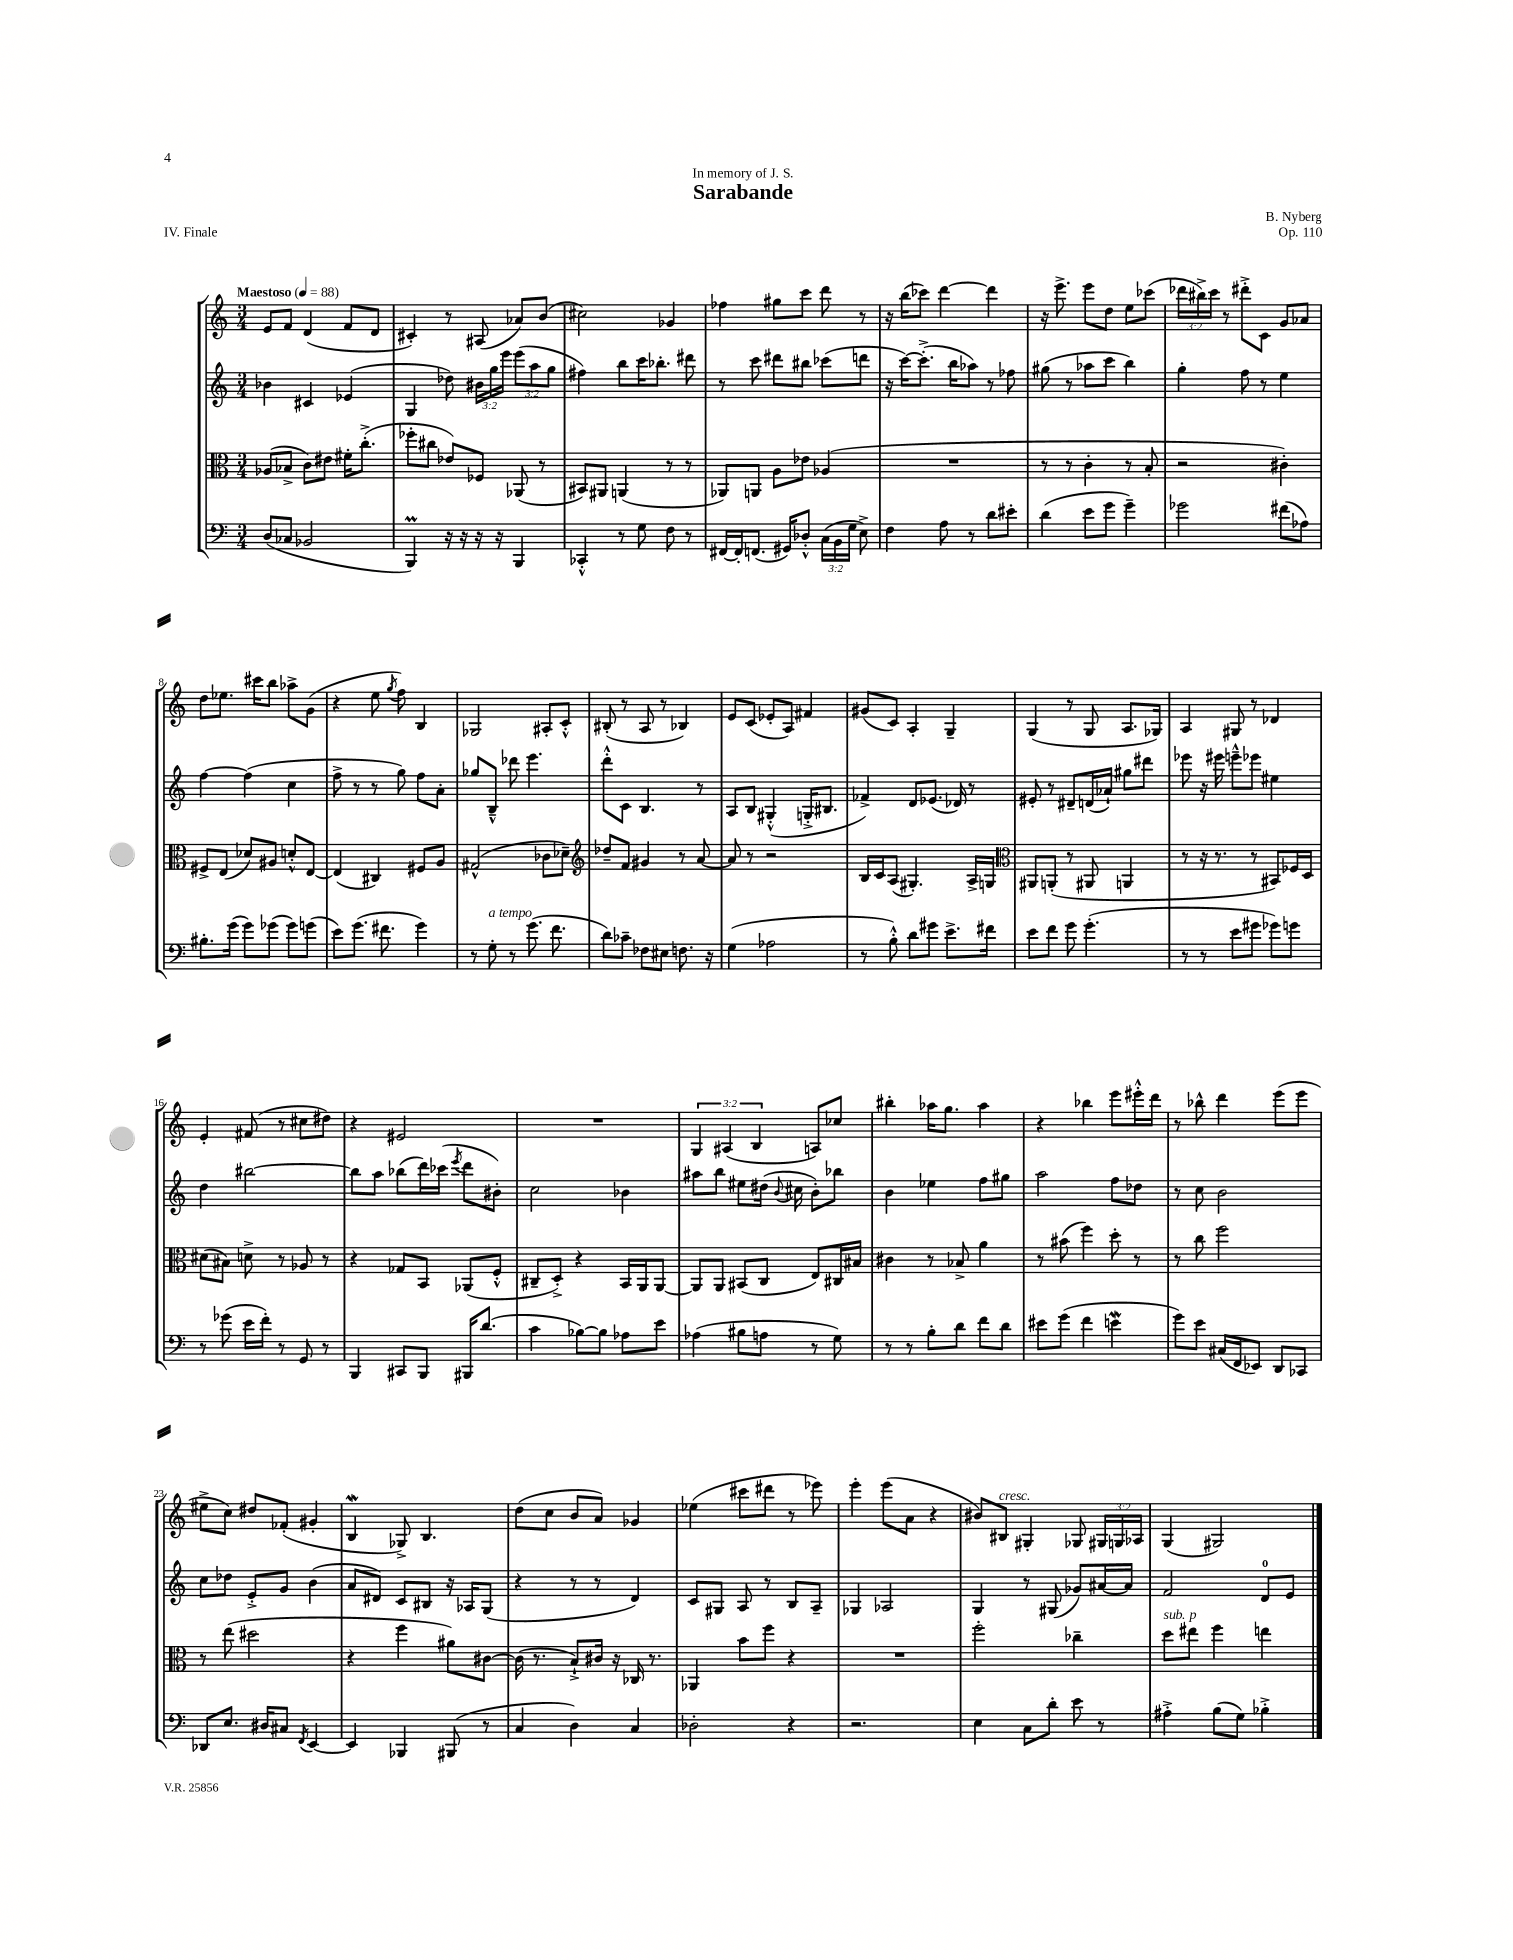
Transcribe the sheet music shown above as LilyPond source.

\header { title = "Sarabande" composer = "B. Nyberg" dedication = "In memory of J. S." opus = "Op. 110" piece = "IV. Finale" }
<<
\new StaffGroup <<
\new Staff = "s0" {
    \clef treble \key c \major \numericTimeSignature \time 3/4 \override Staff.TupletNumber.text = #tuplet-number::calc-fraction-text \tempo "Maestoso" 4 = 88
    \autoBeamOff e'8[ f'8] d'4( f'8[ d'8] |
    cis'4-.) r8 ais8( aes'8[) b'8]( |
    cis''2) ges'4 |
    fes''4 gis''8[ c'''8] d'''8 r8 |
    r16 b''16[( ces'''8]) d'''4~ d'''4 |
    r16 e'''8.-> e'''8[ d''8] e''8[ ces'''8]( |
    \tuplet 3/2 { des'''16[ bis''16->) c'''16] } r8 dis'''8[-.-> c'8] g'8[ aes'8] |
    d''8[ ees''8.] cis'''16[ b''8] aes''8[-> g'8]( |
    r4 e''8 \acciaccatura { g''8 } f''8) b4 |
    ges2 ais8[-. c'8]-.-^ |
    bis8-.( r8 a8 r8 bes4) |
    e'8[ c'8]( ees'8[-. a8]) fis'4 |
    gis'8[( c'8]) a4-. g4-- |
    g4( r8 g8 a8.[ ges16]) |
    a4 gis8 r8 des'4 |
    e'4-. fis'8( r8 cis''8[ dis''8]) |
    r4 eis'2 |
    R2. |
    \tuplet 3/2 { g4 ais4( b4 } a8[) ces''8] |
    bis''4-. aes''16[ g''8.] aes''4 |
    r4 bes''4 e'''8[ eis'''16-.-^ d'''16] |
    r8 bes''8-^ d'''4 e'''8[( e'''8] |
    eis''8[-> c''8]) dis''8[ fes'8]-.( gis'4-. |
    b4\mordent ges8->) b4. |
    d''8[( c''8] b'8[ a'8]) ges'4 |
    ees''4( cis'''8[ dis'''8] r8 ees'''8) |
    e'''4-. e'''8[( a'8] r4 |
    bis'8[) bis8]^\markup { \italic "cresc." } gis4-. ges8 \tuplet 3/2 { gis16[ g16 aes16] } |
    g4( gis2) \bar "|." |
}
\new Staff = "s1" {
    \clef treble \key c \major \numericTimeSignature \time 3/4 \override Staff.TupletNumber.text = #tuplet-number::calc-fraction-text
    \autoBeamOff bes'4 cis'4 ees'4( |
    g4 des''8) \tuplet 3/2 { bis'16[ g''16 e'''16] } \tuplet 3/2 { e'''8[( a''8 g''8] } |
    fis''4) b''8[ c'''16 bes''8.]-. dis'''8 |
    r8 c'''8 dis'''8[ bis''8] ces'''8[( d'''8] |
    r16 c'''16[~) c'''8.]-.->( b''16[ aes''8]) r8 fes''8 |
    gis''8( r8 aes''8[ c'''8] b''4) |
    g''4-. f''8 r8 e''4 |
    f''4~ f''4( c''4 |
    f''8-> r8 r8 g''8) f''8[ a'8]-. |
    ges''8[ b8]---^ des'''8 e'''4. |
    d'''8[-.-^ c'8] b4. r8 |
    a8[ b8] gis4-.-^( g16[-.-> bis8.] |
    fes'4->) d'8[ ees'8.]( des'16) r8 |
    eis'8-. r8 dis'8[-- d'16( aes'16]-!) gis''8[ dis'''8] |
    ees'''8 r16 eis'''16 e'''8[---^ ees'''8] eis''4 |
    d''4 bis''2~ |
    bis''8[ a''8] bes''8[( d'''16) ces'''16]( \acciaccatura { e'''8 } d'''8[ bis'8]-.) |
    c''2 bes'4 |
    ais''8[ b''8] eis''8[ dis''16]( \appoggiatura { b'8 } cis''16 b'8[-.) bes''8] |
    b'4 ees''4 f''8[ gis''8] |
    a''2 f''8[ des''8] |
    r8 c''8 b'2 |
    c''8[ des''8] e'8[-.-> g'8] b'4( |
    a'8[ dis'8]) c'8[ bis8] r16 aes16[ g8]( |
    r4 r8 r8 d'4) |
    c'8[ gis8] a8 r8 b8[ a8]-- |
    ges4 aes2 |
    g4 r8 gis8( ges'8[) ais'16~ ais'16] |
    f'2 d'8[-0 e'8] \bar "|." |
}
\new Staff = "s2" {
    \clef alto \key c \major \numericTimeSignature \time 3/4
    \autoBeamOff aes8[( bes8]-> c'8[) eis'8] fis'16[-. c''8.]-.->( |
    fes''8[-. cis''8] ees'8[) fes8] aes,8( r8 |
    bis,8[) ais,8] a,4( r8 r8 |
    aes,8[) a,8] a8[ ees'8] aes4( |
    R2. |
    r8 r8 c'4-. r8 b8-. |
    r2 cis'4-.) |
    fis8[-> e8]( des'8[) ais8] d'8[-.-^ e8]~ |
    e4( cis4) fis8[ a8] |
    gis2-^( ces'8[ des'8]--) |
    \clef treble des''8[-- f'8] gis'4 r8 a'8~ |
    a'8 r8 r2 |
    b16[ c'16 a8]( gis4.-.) a16[-> g16] |
    \clef alto ais,8[ a,8]-.( r8 ais,8 a,4 |
    r8 r16 r8. r8 bis,8[) fes16 d16] |
    dis'8[( bis8]) d'8-> r8 aes8 r8 |
    r4 ges8[ b,8] aes,8[( f8]-.-^ |
    cis8[-- d8]-.->) r4 b,16[ a,16 a,8]~ |
    a,8[ a,8] bis,8[( c8] e8[) cis16 bis16] |
    cis'4 r8 bes8-> a'4 |
    r8 bis'8( f''4) d''8-. r8 |
    r8 c''8 f''2 |
    r8 e''8( dis''2 |
    r4 f''4 ais'8[) cis'8]~ |
    cis'16( r8. b8[-!->) cis'16] r16 ces16 r8. |
    aes,4 b'8[ f''8] r4 |
    R2. |
    f''2-. ces''4-- |
    d''8[^\markup { \italic "sub. p" } eis''8] f''4 e''4 \bar "|." |
}
\new Staff = "s3" {
    \clef bass \key c \major \numericTimeSignature \time 3/4 \override Staff.TupletNumber.text = #tuplet-number::calc-fraction-text
    \autoBeamOff d8[( ces8] bes,2 |
    b,,4\prall) r16 r16 r16 r16 b,,4 |
    ces,4-.-^ r8 g8 f8 r8 |
    fis,16[~ fis,16-. f,8.]( gis,16[) des8]-.-^ \tuplet 3/2 { c16[( b,16 g16] } e8->) |
    f4 a8 r8 d'8[ eis'8]-. |
    d'4( e'8[ g'8] g'4--) |
    ges'2 fis'8[( aes8]) |
    bis8.[-. g'16]( g'8[) ges'8]( ges'8[) g'8]( |
    e'8[) g'8.]( fis'8. g'4) |
    r8 g8-.^\markup { \italic "a tempo" } r8 g'8.( f'8. |
    d'8[) ces'8]-- fes8[ eis8] f8. r16 |
    g4( aes2 |
    r8 b8-.-^) d'8[ gis'8] e'8.[-> fis'16] |
    e'8[ f'8] g'8 g'4.-.( |
    r8 r8 e'8[ gis'8] ges'8[) g'8] |
    r8 ges'8( e'16[ f'16]-.) r8 g,8 r8 |
    b,,4 cis,8[ b,,8] bis,,16[ d'8.]( |
    c'4 bes8[~) bes8] aes8[ e'8] |
    aes4( bis8[ a8] r8 g8) |
    r8 r8 b8[-. d'8] f'8[ d'8] |
    eis'8[ g'8]( f'4 e'4\mordent |
    g'8[) e'8] cis16[( f,16 ees,8]) d,8[ ces,8] |
    des,8[ e8.] dis16[ cis8] \acciaccatura { f,8 } e,4~ |
    e,4 bes,,4 bis,,8( r8 |
    c4 d4) c4 |
    des2-. r4 |
    r2. |
    e4 c8[ d'8]-. e'8 r8 |
    ais4-.-> b8[( g8]) bes4-.-> \bar "|." |
}
>>
>>
